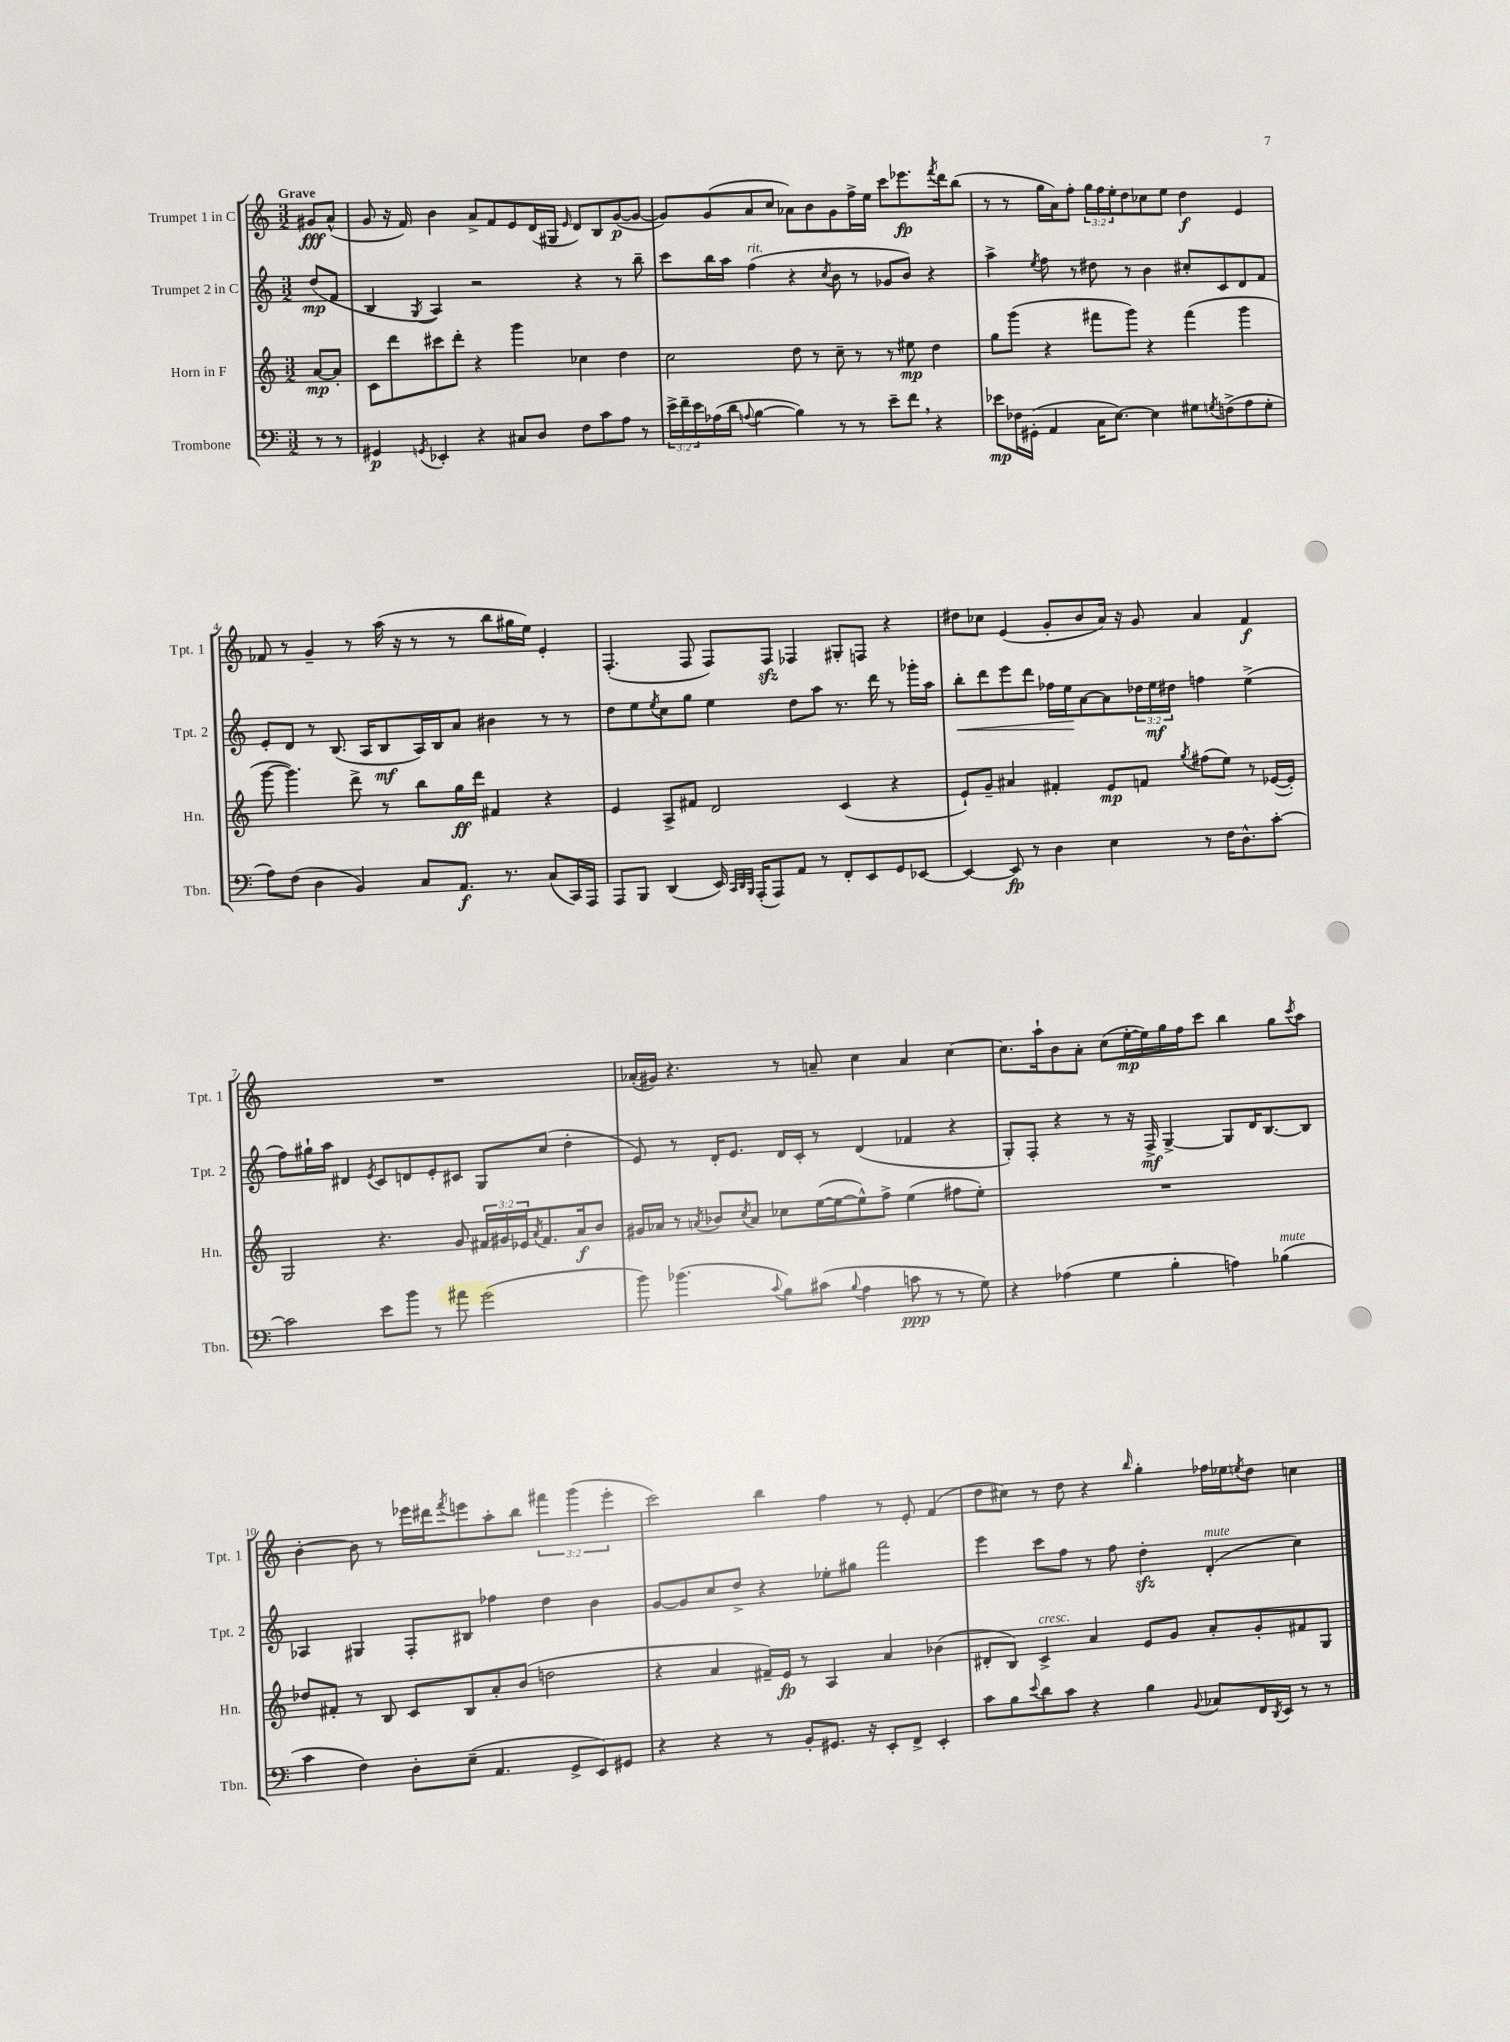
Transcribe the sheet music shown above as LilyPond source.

<<
\new StaffGroup <<
\new Staff = "s0" \with { instrumentName = "Trumpet 1 in C" shortInstrumentName = "Tpt. 1" } {
    \clef treble \key c \major \numericTimeSignature \time 3/2 \override Staff.TupletNumber.text = #tuplet-number::calc-fraction-text \partial 4 \tempo "Grave"
    gis'8\fff a'8-^( |
    g'8 r16 f'16) b'4 a'8-> f'8 e'8 d'16( gis16 \grace { e'16 } d'8) b8 g'8~\p( g'8~ |
    g'8) g'8( a'8 c''8 aes'8) b'8 g'8 f''16-> e''16 c'''8 ees'''8.\fp \acciaccatura { f'''8 } d'''16 b''8( |
    r8 r8 g''16 a'16) f''8-. \tuplet 3/2 { g''16 f''16 e''16-. } d''8 ces''8 e''8 d''4\f e'4 |
    fes'8 r8 g'4-- r8 a''16( r16 r8 r8 b''8 gis''16 e''16) e'4-. |
    f4.-.( f8 f8) f8\sfz fes4 gis8-. f8 r4 |
    dis''8 ces''8 e'4( g'8-. b'8 a'16) r16 g'8 a'4 f'4\f |
    R1. |
    aes'16-.( gis'16) r4. r8 a'8-- c''4 a'4 c''4~ |
    c''8. a''16-! b'8 a'8-. c''8( e''16~-.\mp e''16) g''16 f''16 c'''8 b''4 g''8 \acciaccatura { c'''8 } a''8 |
    b'4~-. b'8 r8 ees'''16 dis'''16 \acciaccatura { f'''8 } e'''8 a''8-. b''8 \tuplet 3/2 { fis'''4 g'''4( e'''4-. } |
    c'''2) b''4 f''4 r8 e'8-. f'4( |
    d''8 cis''8) r8 d''8 r4 \grace { b''16 } g''4-. fes''16 ees''16 \acciaccatura { e''8 } d''8 c''4 \bar "|." |
}
\new Staff = "s1" \with { instrumentName = "Trumpet 2 in C" shortInstrumentName = "Tpt. 2" } {
    \clef treble \key c \major \numericTimeSignature \time 3/2 \override Staff.TupletNumber.text = #tuplet-number::calc-fraction-text \partial 4
    d''8\mp( f'8 |
    b4 \acciaccatura { g8 } a4) r2 r4 r8 b''8-- |
    c'''8 b''16 a''16 f''4^\markup { \italic "rit." }( r4 \acciaccatura { c''8 } b'8 r8 ges'8 b'8) r4 |
    a''4-> \acciaccatura { e''8 } f''8 r8 dis''8 r8 b'4 cis''8-. c'8 d'8 f'8 |
    e'8-. d'8 r8 b8.( a16 b8\mf a16) b16 a'8 bis'4 r8 r8 |
    d''8 e''8 \acciaccatura { e''8 } c''8 g''8 e''4 d''8 a''8 r8. d'''16 r8 ges'''16-. a''16 |
    b''8-.\< d'''8 e'''8 d'''8 fes''16 e''16\! a'8~ a'8 \tuplet 3/2 { des''16 e''16\mf dis''16 } f''4 e''4->( |
    f''8) gis''16-! a''16 dis'4 \acciaccatura { e'8 } c'8 d'8 e'8-. cis'8 g8 c''8( d''4-. |
    e'8) r8 d'16-. e'8. d'16 c'16-. r8 d'4( fes'4 r4 |
    g8-.) f8-. r4 r8 r16 f16->\mf g4~-> g8 d'16 b8.~ b8 |
    aes4 gis4 f8-. bis8 fes''4 d''4 b'4 |
    g'8~ g'8 c''8 d''8-> r4 ees''8-. gis''8 f'''2 |
    e'''4 c'''8 f''8 r8 f''8 d''4-.\sfz d'4-.^\markup { \italic "mute" }( c''4) \bar "|." |
}
\new Staff = "s2" \with { instrumentName = "Horn in F" shortInstrumentName = "Hn." } {
    \clef treble \key c \major \numericTimeSignature \time 3/2 \override Staff.TupletNumber.text = #tuplet-number::calc-fraction-text \partial 4
    a'8~\mp a'8-. |
    c'8 d'''8 cis'''8 d'''8-. r4 g'''4 ces''4 d''4 |
    c''2 d''8 r8 c''8-- r8 r8 eis''8\mp d''4 |
    g''8 g'''8( r4 fis'''8 g'''8) r4 fis'''4( g'''4 |
    g'''8~ g'''4.) d'''8-> r8 b''8 g''16\ff d'''16 fis'4 r4 |
    e'4 a8-> fis'8 d'2 c'4( r4 |
    e'8-!) g'8-- ais'4 fis'4-. e'8\mp f'8 \acciaccatura { g''8 } fis''8( e''8) r8 ees'16~( ees'16-.) |
    g2 r4. g'8 \tuplet 3/2 { fis'16 gis'16 ees'16 } \acciaccatura { a'8 } fis'8. a'16\f b'8 |
    gis'16 aes'16 r8 \acciaccatura { a'8 } bes'8 \acciaccatura { c''8 } a'8 ces''8 e''16~( e''16~ e''8-^) f''8-> e''4( fis''8 e''8-.) |
    R1. |
    des''8 fis'8-. r8 b8 c'8 b8 a'8-. b'8( d''2 |
    r4 a'4 fis'16--) e'16\fp r8 a4 a'4 bes'4( |
    dis'8-. b8) c'4->^\markup { \italic "cresc." } a'4 e'8 g'8 a'8-. g'8-. fis'8 g8 \bar "|." |
}
\new Staff = "s3" \with { instrumentName = "Trombone" shortInstrumentName = "Tbn." } {
    \clef bass \key c \major \numericTimeSignature \time 3/2 \override Staff.TupletNumber.text = #tuplet-number::calc-fraction-text \partial 4
    r8 r8 |
    gis,4\p \acciaccatura { g,8 } ees,4-. r4 cis8 d8 f8 c'8 a8 r8 |
    \tuplet 3/2 { e'16-> f'16-- e'16 } aes16( d'16 \appoggiatura { a8 } b4~ b4) r8 r8 e'8-- f'8 \breathe r4 |
    ees'8\mp fes16 gis,16-.( a,4 c16 e8.~) e4 gis8 \acciaccatura { g8 } f8->( a8 g8-. |
    a8) f8( d4 b,4) c8 a,8.\f r8. c8( c,16) a,,16 |
    a,,8 b,,8 d,4( e,16) \grace { c,32 d,32 b,,32 } a,,16-.( a,,8) a,8 r8 f,8-. e,8 g,8 ees,8~ |
    ees,4~ ees,8\fp r8 d4 e4 r8 f16 d8.-^ c'8~-. |
    c'2 e'8 b'8 r8 ais'8 g'2( |
    b'8) bes'4.( \appoggiatura { c'8 } b8) cis'8( \appoggiatura { b8 } a4 c'8\ppp r8 r8 g8) |
    r4 aes4( g4 b4-. a4) bes4^\markup { \italic "mute" }( |
    c'4 f4) d8-. e8--( a,4. g,8-> e,8) gis,8 |
    r4 r4 r8 b,8-. gis,8. r16 e,8-. f,8-> e,4-. |
    c'8 b8 \appoggiatura { e'8 } d'8 c'8 r4 b4 \appoggiatura { b,8 } ces8 f,16 \acciaccatura { d,8 } e,16 r8 r8 \bar "|." |
}
>>
>>
